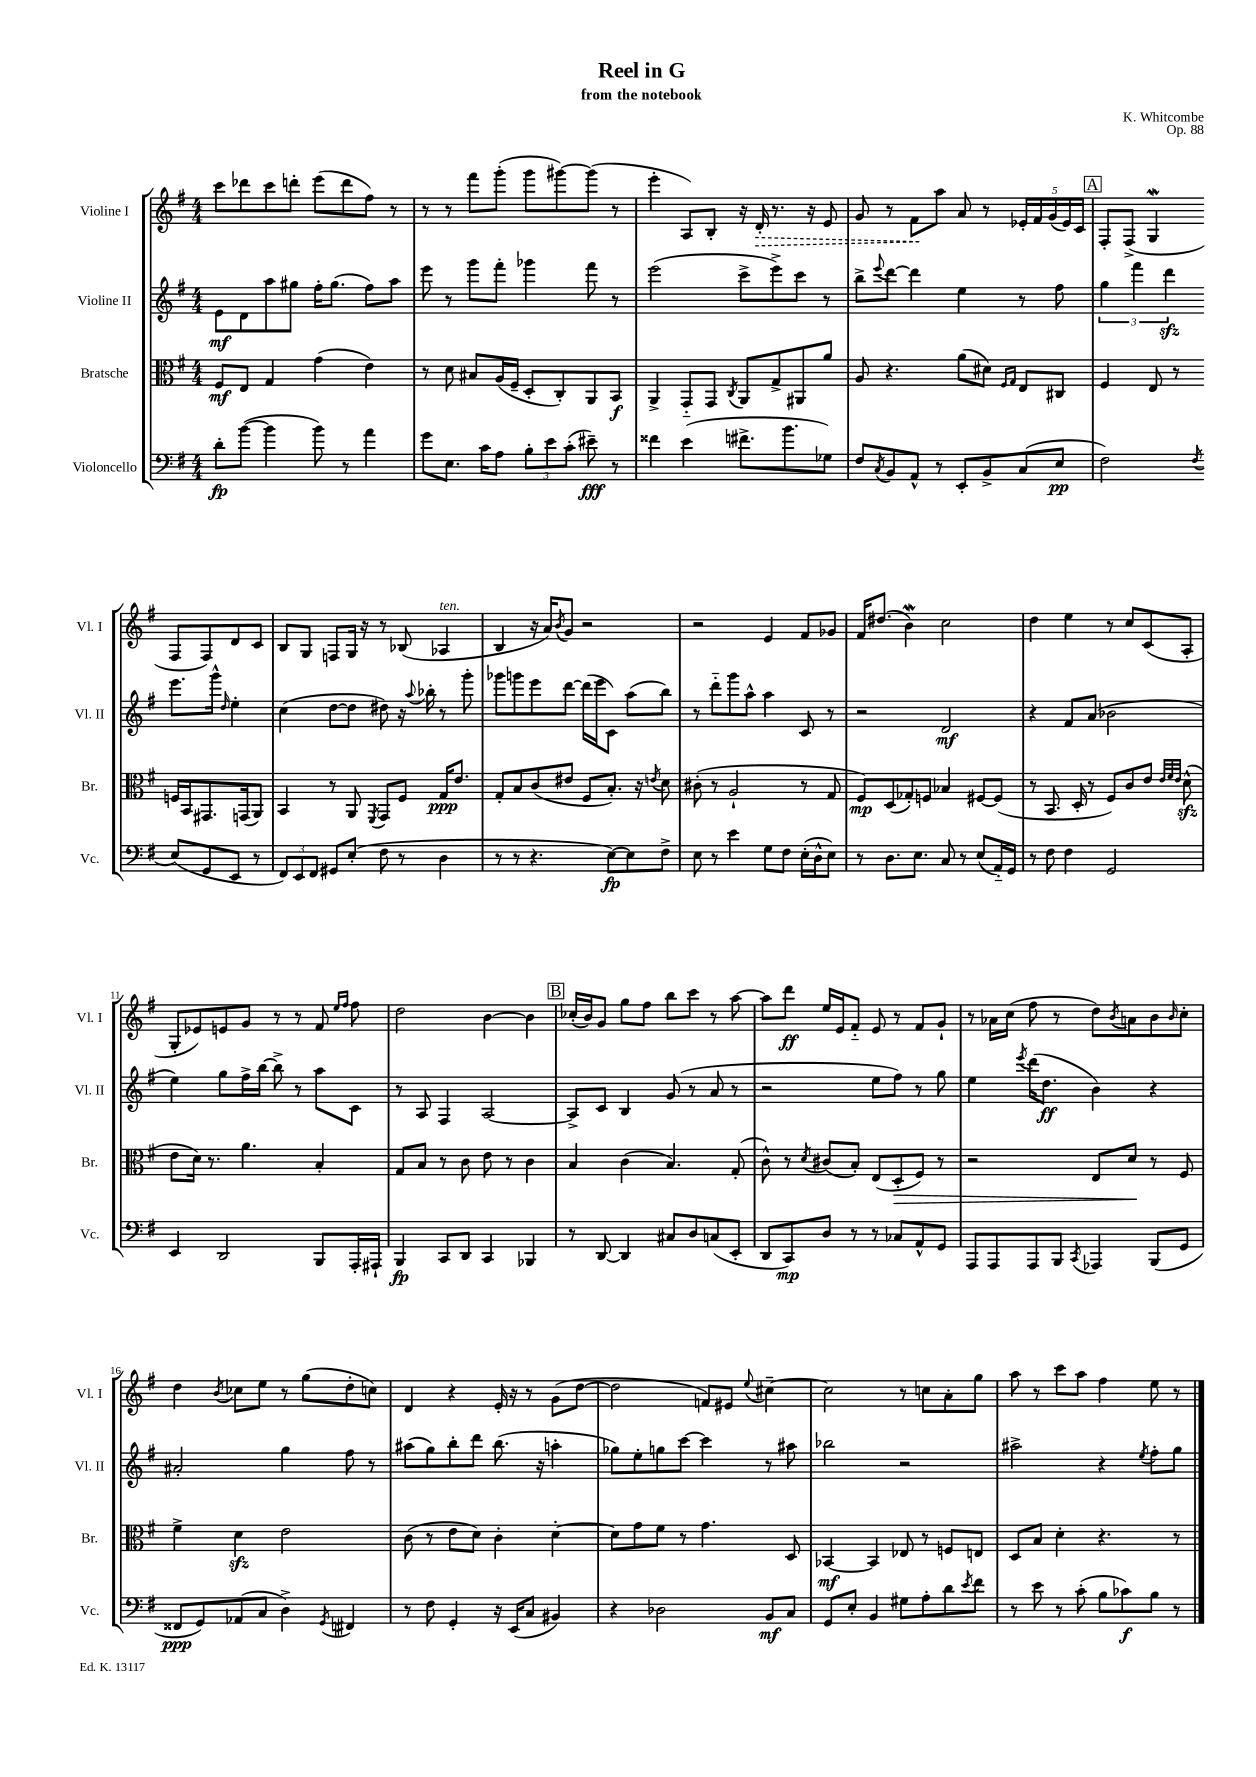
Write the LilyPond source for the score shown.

\header { title = "Reel in G" composer = "K. Whitcombe" subtitle = "from the notebook" opus = "Op. 88" }
<<
\new StaffGroup <<
\new Staff = "s0" \with { instrumentName = "Violine I" shortInstrumentName = "Vl. I" } {
    \clef treble \key g \major \numericTimeSignature \time 4/4
    c'''8 des'''8 c'''8 d'''8-. e'''8( d'''8 fis''8) r8 |
    r8 r8 fis'''8 g'''8-.( g'''8 gis'''8~) gis'''8( r8 |
    e'''4-. a8) b8-. r16 \once \override Hairpin.style = #'dashed-line d'16-.\> r8. r16 e'8 |
    g'8 r8 fis'8\! a''8 a'8 r8 \tuplet 5/4 { ees'16-. fis'16 g'16( ees'16) c'16 } |
    \mark \markup { \box "A" } fis8-. fis8->( g4\mordent fis8 fis8) d'8 c'8 |
    b8 g8 f8 g16 r16 r8 bes8( aes4^\markup { \italic "ten." } |
    b4 r16 a'16) \acciaccatura { b'8 } g'8 r2 |
    r2 e'4 fis'8 ges'8 |
    fis'16 dis''8.( b'4\mordent) c''2 |
    d''4 e''4 r8 c''8 c'8( a8-. |
    g8-. ees'8) e'8 g'8 r8 r8 fis'8 \grace { e''16 fis''16 } fis''8 |
    d''2 b'4~ b'4 |
    \mark \markup { \box "B" } ces''16-.( b'16) g'8 g''8 fis''8 b''8 c'''8 r8 a''8~ |
    a''8 d'''8\ff e''16 e'16 fis'8-_ e'8 r8 fis'8 g'8-! |
    r8 aes'16 c''16( fis''8 r8 d''8) \acciaccatura { b'8 } a'8 b'8 \grace { b'16 } c''8-. |
    d''4 \acciaccatura { b'8 } ces''8 e''8 r8 g''8( d''8-. c''8) |
    d'4 r4 e'16-. r16 r8 g'8( d''8~ |
    d''2 f'8) eis'8 \appoggiatura { e''8 } cis''4~-- |
    cis''2 r8 c''8 a'8-. g''8 |
    a''8 r8 c'''8 a''8 fis''4 e''8 r8 \bar "|." |
}
\new Staff = "s1" \with { instrumentName = "Violine II" shortInstrumentName = "Vl. II" } {
    \clef treble \key g \major \numericTimeSignature \time 4/4
    e'8\mf d'8 a''8 gis''8 fis''16-. gis''8.( fis''8) a''8 |
    e'''8 r8 g'''8 fis'''8-. ges'''4 fis'''8 r8 |
    e'''2( c'''8-> e'''8->) c'''8 r8 |
    b''8-> \appoggiatura { e'''8 } d'''8~ d'''4 e''4 r8 fis''8 |
    \mark \markup { \box "A" } \tuplet 3/2 { g''4 fis'''4 d'''4\sfz } e'''8. g'''16-^ \grace { d''16 } e''4-. |
    c''4( d''8~ d''8 dis''8) r16 \appoggiatura { a''8 } bes''16-. r8 g'''8-. |
    ges'''8 g'''8 e'''8 d'''8~ d'''16( e'''16 c'8) a''8( b''8) |
    r8 d'''8-_ g'''8 a''8-^ a''4 c'8 r8 |
    r2 d'2\mf |
    r4 fis'8 a'8( bes'2 |
    e''4) g''8 fis''16-> b''16~ b''8-> r8 a''8 c'8 |
    r8 a8 fis4 a2~ |
    \mark \markup { \box "B" } a8-> c'8 b4 g'8( r8 a'8 r8 |
    r2 e''8 fis''8) r8 g''8 |
    e''4 \acciaccatura { e'''8 } d'''16( d''8.\ff b'4) r4 |
    ais'2-. g''4 fis''8 r8 |
    ais''8( g''8) b''8-. d'''8 b''8.( r16 a''4-. |
    ges''8) e''8-. g''8 c'''8~ c'''4 r8 ais''8 |
    bes''2 r2 |
    ais''2-> r4 \acciaccatura { e''8 } fis''8-. g''8 \bar "|." |
}
\new Staff = "s2" \with { instrumentName = "Bratsche" shortInstrumentName = "Br." } {
    \clef alto \key g \major \numericTimeSignature \time 4/4
    fis8\mf e8 g4 g'4( e'4) |
    r8 d'8 bis8 a16( fis16-- d8-. c8-.) a,8 b,8\f |
    a,4-> g,8-_ g,8 \acciaccatura { c8 } a,8 g8-> ais,8 a'8 |
    a8 r4. a'8( dis'8) \grace { fis16 g16 } e8 cis8 |
    \mark \markup { \box "A" } fis4 e8 r8 f16 b,16 gis,8. g,16( a,8) |
    b,4 r8 a,8 \acciaccatura { fis,8 } g,8 fis8 g16\ppp e'8. |
    g8-. b8 c'8( eis'8 fis8 b8.-.) r16 \acciaccatura { e'8 } d'8 |
    cis'8-.( r8 a2-! r8 g8 |
    fis8\mp) d8( ges8-.) f8 bes4 fis8~ fis8( |
    r8 b,8. d16-. r8 fis8) c'8 e'8 \grace { e'32 fis'32 e'32 } d'8-^\sfz( |
    e'8 d'16) r8. a'4. b4-. |
    g8 b8 r8 c'8 e'8 r8 c'4 |
    \mark \markup { \box "B" } b4 c'4( b4.) g8-.( |
    c'8-^) r8 \acciaccatura { d'8 } cis'8( b8-.) e8( d8-.\> fis8) r8 |
    r2 e8 d'8\! r8 fis8 |
    fis'4-> d'4\sfz e'2 |
    c'8( r8 e'8 d'8) c'4-. d'4~-. |
    d'8 g'8 fis'8 r8 g'4. d8 |
    bes,4~\mf bes,4 ees8 r8 f8 e8 |
    d8 b8 d'4-. r4. r8 \bar "|." |
}
\new Staff = "s3" \with { instrumentName = "Violoncello" shortInstrumentName = "Vc." } {
    \clef bass \key g \major \numericTimeSignature \time 4/4
    d'8-.\fp b'8~( b'4 b'8) r8 a'4 |
    g'8 e8. c'16 a8 \tuplet 3/2 { b8-. e'8 c'8-.( } eis'8--\fff) r8 |
    fisis'4 e'4( fis'8.-> b'8. ges8) |
    fis8 \acciaccatura { c8 } b,8 a,8-^ r8 e,8-. b,8-> c8( e8\pp |
    \mark \markup { \box "A" } fis2) \acciaccatura { fis8 } e8( g,8 e,8 r8 |
    \tuplet 3/2 { fis,8) e,8 fis,8 } gis,8 e8-.( fis8 r8 d4 |
    r8 r8 r4. e8~\fp) e8 fis8-> |
    e8 r8 e'4 g8 fis8 e16-.( d16-^ e8) |
    r8 d8. e8. c8 r8 e8( a,16-_) g,16 |
    r8 fis8 fis4 g,2 |
    e,4 d,2 b,,8 a,,16-. ais,,16-! |
    b,,4\fp c,8 d,8 c,4 bes,,4 |
    \mark \markup { \box "B" } r8 d,8~ d,4 cis8 d8 c8( e,8-. |
    d,8 c,8\mp) d8 r8 r8 ces8 a,8-^ g,8 |
    a,,8 a,,8 a,,8 b,,8 \acciaccatura { c,8 } aes,,4 b,,8( g,8 |
    fisis,8\ppp g,8) aes,8( c8 d4->) \acciaccatura { g,8 } fis,4 |
    r8 fis8 g,4-. r16 e,16( c8 bis,4) |
    r4 des2 b,8\mf c8 |
    g,8 e8-. b,4 gis8 a8-. d'8 \acciaccatura { e'8 } fis'8 |
    r8 e'8 r8 c'8-.( b8 ces'8\f) b8 r8 \bar "|." |
}
>>
>>
